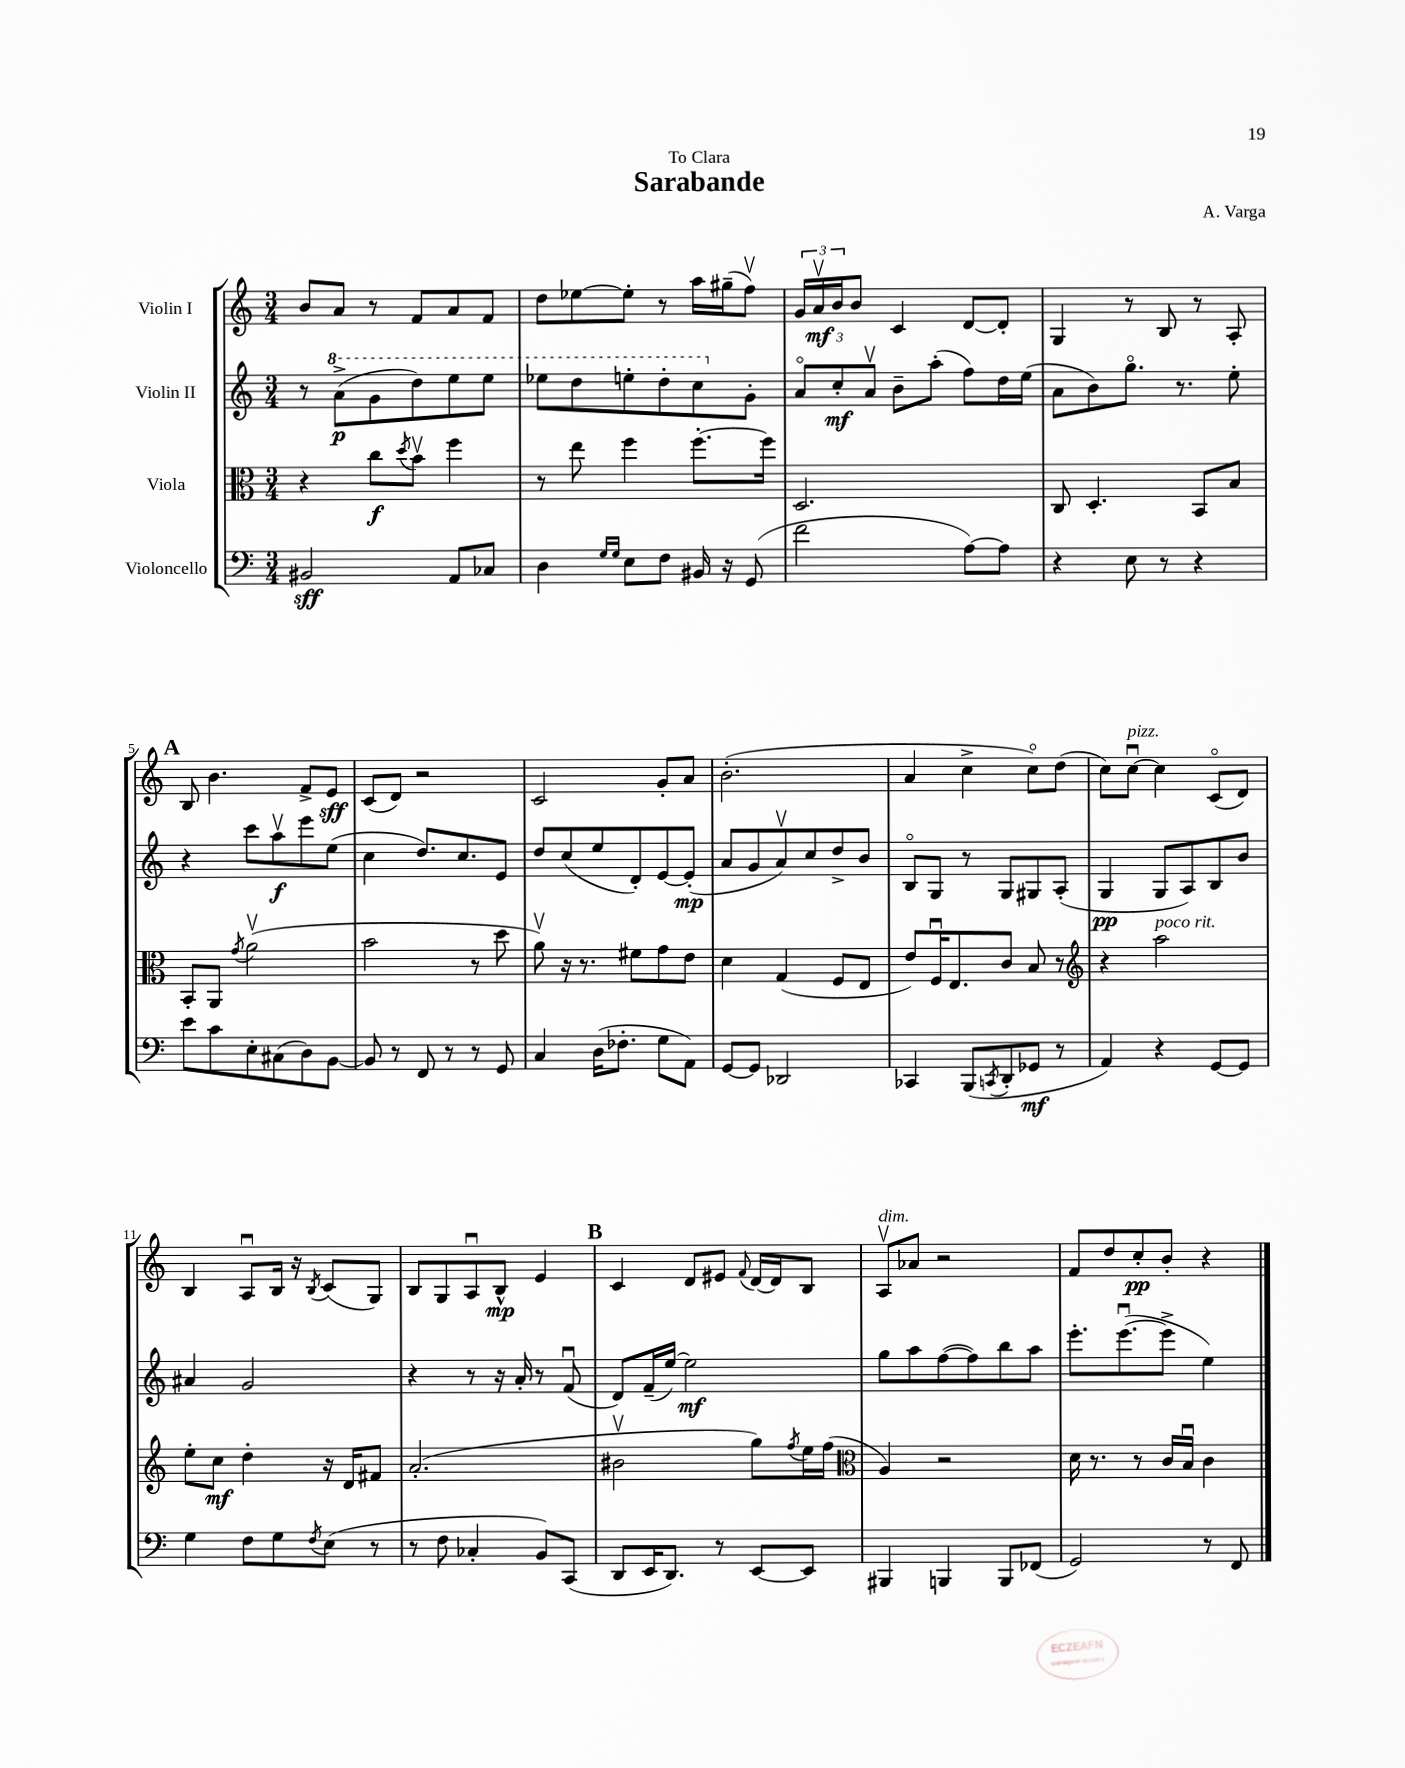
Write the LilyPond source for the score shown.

\header { title = "Sarabande" composer = "A. Varga" dedication = "To Clara" }
<<
\new StaffGroup <<
\new Staff = "s0" \with { instrumentName = "Violin I" } {
    \clef treble \key c \major \numericTimeSignature \time 3/4
    b'8 a'8 r8 f'8 a'8 f'8 |
    d''8 ees''8~ ees''8-. r8 a''16 gis''16--( f''8\upbow) |
    \tuplet 3/2 { g'16 a'16\upbow\mf b'16 } b'8 c'4 d'8~ d'8-. |
    g4 r8 b8 r8 a8-. |
    \mark \markup { \bold "A" } b8 b'4. f'8-> e'8\sff |
    c'8( d'8) r2 |
    c'2 g'8-. a'8 |
    b'2.-.( |
    a'4 c''4-> c''8\flageolet) d''8( |
    c''8) c''8~\downbow^\markup { \italic "pizz." } c''4 c'8\flageolet( d'8) |
    b4 a8\downbow b16 r16 \acciaccatura { b8 } c'8( g8) |
    b8 g8 a8\downbow b8-^\mp e'4 |
    \mark \markup { \bold "B" } c'4 d'8 eis'8 \appoggiatura { f'8 } d'16~ d'16 b8 |
    a8\upbow^\markup { \italic "dim." } aes'8 r2 |
    f'8 d''8 c''8-.\pp b'8-. r4 \bar "|." |
}
\new Staff = "s1" \with { instrumentName = "Violin II" } {
    \clef treble \key c \major \numericTimeSignature \time 3/4
    r8 \ottava #1 a''8->\p( g''8 d'''8) e'''8 e'''8 |
    ees'''8 d'''8 e'''8-. d'''8-. c'''8 \ottava #0 g'8-. |
    \tuplet 3/2 { a'8\flageolet c''8-.\mf a'8\upbow } b'8-- a''8-.( f''8) d''16 e''16( |
    a'8 b'8) g''8.\flageolet r8. e''8-. |
    \mark \markup { \bold "A" } r4 c'''8 a''8\upbow\f e'''8 e''8( |
    c''4 d''8.) c''8. e'8 |
    d''8 c''8( e''8 d'8-.) e'8~ e'8-.\mp( |
    a'8 g'8 a'8\upbow) c''8 d''8-> b'8 |
    b8\flageolet g8 r8 g8 gis8 a8-.( |
    g4\pp g8 a8) b8 b'8 |
    ais'4 g'2 |
    r4 r8 r16 a'16-. r8 f'8\downbow( |
    \mark \markup { \bold "B" } d'8) f'16--( e''16~) e''2\mf |
    g''8 a''8 f''8~( f''8) b''8 a''8 |
    e'''8.-. e'''8.~\downbow( e'''8-> e''4) \bar "|." |
}
\new Staff = "s2" \with { instrumentName = "Viola" } {
    \clef alto \key c \major \numericTimeSignature \time 3/4
    r4 c''8\f \acciaccatura { d''8 } b'8\upbow f''4 |
    r8 e''8 f''4 f''8.~-. f''16 |
    d2. |
    c8 d4.-. b,8 b8 |
    \mark \markup { \bold "A" } b,8-. a,8 \acciaccatura { g'8 } a'2\upbow( |
    b'2 r8 d''8 |
    a'8\upbow) r16 r8. fis'8 g'8 e'8 |
    d'4 g4( f8 e8 |
    e'8) f16\downbow e8. c'8 b8 r8 |
    \clef treble r4 a''2^\markup { \italic "poco rit." } |
    e''8-. c''8\mf d''4-. r16 d'16 fis'8 |
    a'2.-.( |
    \mark \markup { \bold "B" } bis'2\upbow g''8) \acciaccatura { f''8 } e''16 f''16( |
    \clef alto a4) r2 |
    d'16 r8. r8 c'16 b16\downbow c'4 \bar "|." |
}
\new Staff = "s3" \with { instrumentName = "Violoncello" } {
    \clef bass \key c \major \numericTimeSignature \time 3/4
    bis,2\sff a,8 ces8 |
    d4 \grace { g16 g16 } e8 f8 bis,16 r16 g,8( |
    f'2 a8~) a8 |
    r4 e8 r8 r4 |
    \mark \markup { \bold "A" } e'8 c'8 e8-. cis8( d8) b,8~ |
    b,8 r8 f,8 r8 r8 g,8 |
    c4 d16( fes8.-. g8 a,8) |
    g,8~ g,8 des,2 |
    ces,4 b,,8( \acciaccatura { c,8 } d,8-. ges,8\mf r8 |
    a,4) r4 g,8~ g,8 |
    g4 f8 g8 \acciaccatura { f8 } e8( r8 |
    r8 f8 ces4-. b,8) c,8( |
    \mark \markup { \bold "B" } d,8 e,16 d,8.) r8 e,8~ e,8 |
    bis,,4 b,,4 b,,8 fes,8( |
    g,2) r8 f,8 \bar "|." |
}
>>
>>
